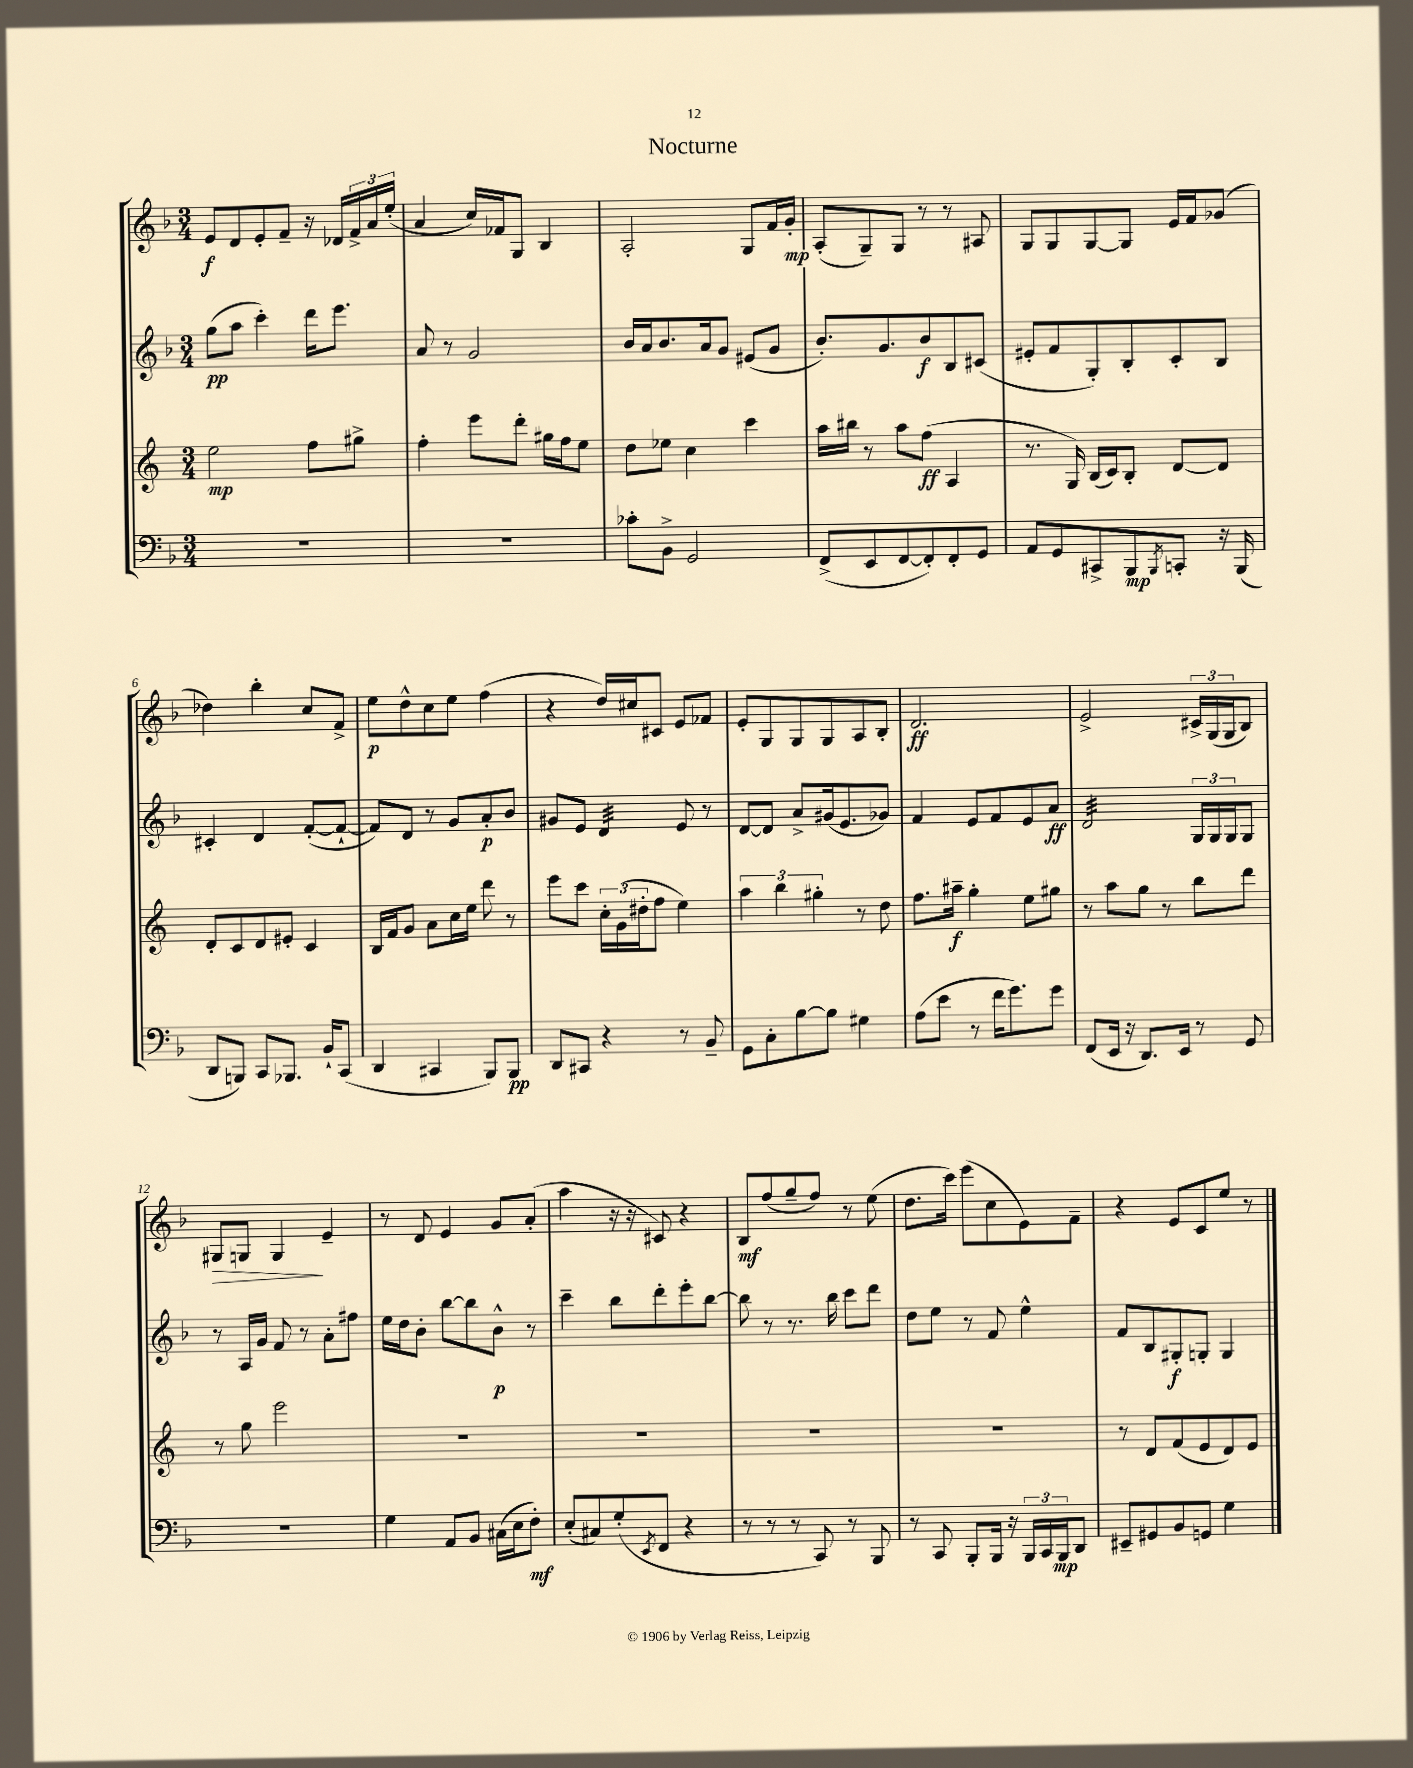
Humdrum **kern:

**kern	**dynam	**kern	**dynam	**kern	**dynam	**kern	**dynam
*part4	*part4	*part3	*part3	*part2	*part2	*part1	*part1
*staff4	*staff4	*staff3	*staff3	*staff2	*staff2	*staff1	*staff1
*clefF4	*	*clefG2	*	*clefG2	*	*clefG2	*
*k[b-]	*	*k[]	*	*k[b-]	*	*k[b-]	*
*M3/4	*	*M3/4	*	*M3/4	*	*M3/4	*
=1	=1	=1	=1	=1	=1	=1	=1
2.r	.	2ee\	mp	(8gg\L	pp	8e/L	f
.	.	.	.	8aa\J	.	8d/	.
.	.	.	.	4ccc'\)	.	8e'/	.
.	.	.	.	.	.	8f~/J	.
.	.	8ff\L	.	16ddd\KL	.	16r	.
.	.	.	.	8.eee\J	.	16d-X/LL	.
.	.	8gg#X^\J	.	.	.	24f^/	.
.	.	.	.	.	.	24a/	.
.	.	.	.	.	.	(24ee'/JJ	.
=2	=2	=2	=2	=2	=2	=2	=2
2.r	.	4ff'\	.	8a/	.	4a/	.
.	.	.	.	8r	.	.	.
.	.	8eee\L	.	2g/	.	16cc/LL)	.
.	.	.	.	.	.	16f-X/J	.
.	.	8ddd'\J	.	.	.	8G/J	.
.	.	16gg#X\LL	.	.	.	4B-/	.
.	.	16ff\J	.	.	.	.	.
.	.	8ee\J	.	.	.	.	.
=3	=3	=3	=3	=3	=3	=3	=3
8c-X'\L	.	8dd\L	.	16b-/LL	.	2A'/	.
.	.	.	.	16a/J	.	.	.
8BB-^\J	.	8ee-X\J	.	8.b-/	.	.	.
2GG/	.	4cc\	.	.	.	.	.
.	.	.	.	16a/k	.	.	.
.	.	.	.	8g/J	.	.	.
.	.	4ccc\	.	(8e#X/L	.	8G/L	.
.	.	.	.	8g/J	.	16f/L	.
.	.	.	.	.	.	16g'/JJ	mp
=4	=4	=4	=4	=4	=4	=4	=4
(8FF^/L	.	16aa\LL	.	8.b-'/L)	.	(8A'/L	.
.	.	16bb#X\JJ	.	.	.	.	.
8EE/	.	8r	.	.	.	8G~/)	.
.	.	.	.	8.g/	.	.	.
[8FF/	.	8aa\L	.	.	.	8G/J	.
8FF'/])	.	(8ff\J	ff	8b-/	f	8r	.
8FF'/	.	4A/	.	8B-/	.	8r	.
8GG/J	.	.	.	(8c#X/J	.	8A#X/	.
=5	=5	=5	=5	=5	=5	=5	=5
8AA/L	.	8.r	.	8e#X'/L	.	8G/L	.
8GG/	.	.	.	8f/	.	8G/	.
.	.	16G/)	.	.	.	.	.
8CC#X^/	.	(16B/LL	.	8G'/)	.	[8G/	.
.	.	16c/J)	.	.	.	.	.
8BBB-/	mp	8B'/J	.	8B-'/	.	8G/J]	.
8qBBB-/	.	.	.	.	.	.	.
8CCn'/J	.	[8d/L	.	8c'/	.	16e/LL	.
.	.	.	.	.	.	16f/J	.
16r	.	8d/J]	.	8B-/J	.	(8g-X/J	.
(16BBB-/	.	.	.	.	.	.	.
!!LO:LB:g=z
=6	=6	=6	=6	=6	=6	=6	=6
8DD/L	.	8d'/L	.	4c#X'/	.	4dd-X\)	.
8BBBn/J)	.	8c/	.	.	.	.	.
8CC/L	.	8d/	.	4d/	.	4bb-'\	.
8.BBB-X/J	.	8e#X'/J	.	.	.	.	.
.	.	4c/	.	([8f'/L	.	8cc/L	.
16BB-`/KL	.	.	.	.	.	.	.
(8CC/J	.	.	.	8f`/J_	.	8f^/J	.
=7	=7	=7	=7	=7	=7	=7	=7
4DD/	.	16B/LL	.	8f/L])	.	8ee\L	p
.	.	16f/J	.	.	.	.	.
.	.	8g/J	.	8d/J	.	8dd^^\	.
4CC#X/	.	8a\L	.	8r	.	8cc\	.
.	.	16cc\L	.	8g/L	.	8ee\J	.
.	.	16ee\JJ	.	.	.	.	.
8BBB-/L)	.	8ddd\	.	8a'/	p	(4ff\	.
8BBB-/J	pp	8r	.	8b-/J	.	.	.
=8	=8	=8	=8	=8	=8	=8	=8
8DD/L	.	8eee\L	.	8g#X/L	.	4r	.
8CC#X/J	.	8ccc\J	.	8e/J	.	.	.
*	*	*	*	*tremolo	*	*	*
4r	.	24cc'\LL	.	32d/LLL	.	16dd/LL)	.
.	.	.	.	32d/	.	.	.
.	.	(24g\	.	.	.	.	.
.	.	.	.	32d/	.	16cc#X/J	.
.	.	24dd#X'\J	.	.	.	.	.
.	.	.	.	32d/	.	.	.
.	.	8ff\J	.	32d/	.	8c#X/J	.
.	.	.	.	32d/	.	.	.
.	.	.	.	32d/	.	.	.
.	.	.	.	32d/JJJ	.	.	.
*	*	*	*	*Xtremolo	*	*	*
8r	.	4ee\)	.	8e/	.	8e/L	.
8BB-~/	.	.	.	8r	.	8f-X/J	.
=9	=9	=9	=9	=9	=9	=9	=9
8GG\L	.	6aa\	.	[8d/L	.	8e'/L	.
8C'\	.	.	.	8d/J]	.	8G/	.
.	.	6bb\	.	.	.	.	.
[8B-\	.	.	.	8a^/L	.	8G/	.
.	.	6gg#X'\	.	.	.	.	.
8B-\J]	.	.	.	(16g#X/k	.	8G/	.
.	.	.	.	8.e/	.	.	.
4G#X\	.	8r	.	.	.	8A/	.
.	.	8dd\	.	8g-X/J)	.	8B-'/J	.
=10	=10	=10	=10	=10	=10	=10	=10
(8A\L	.	8.ff\L	.	4f/	.	2.d/	ff
8e\J	.	.	.	.	.	.	.
.	.	16aa#X~\Jk	f	.	.	.	.
8r	.	4gg'\	.	8e/L	.	.	.
16f\KL	.	.	.	8f/	.	.	.
8.g\)	.	.	.	.	.	.	.
.	.	8ee\L	.	8e/	.	.	.
8g\J	.	8gg#X\J	.	8a/J	ff	.	.
=11	=11	=11	=11	=11	=11	=11	=11
*	*	*	*	*tremolo	*	*	*
(8FF/L	.	8r	.	32d/LLL	.	2e^/	.
.	.	.	.	32d/	.	.	.
.	.	.	.	32d/	.	.	.
.	.	.	.	32d/	.	.	.
16EE/Jk	.	8aa\L	.	32d/	.	.	.
.	.	.	.	32d/	.	.	.
16r	.	.	.	32d/	.	.	.
.	.	.	.	32d/	.	.	.
8.DD/L)	.	8gg\J	.	32d/	.	.	.
.	.	.	.	32d/	.	.	.
.	.	.	.	32d/	.	.	.
.	.	.	.	32d/	.	.	.
.	.	8r	.	32d/	.	.	.
.	.	.	.	32d/	.	.	.
16EE/Jk	.	.	.	32d/	.	.	.
.	.	.	.	32d/JJJ	.	.	.
*	*	*	*	*Xtremolo	*	*	*
8r	.	8bb\L	.	24G/LL	.	24c#X^/LL	.
.	.	.	.	24G/	.	(24G/	.
.	.	.	.	24G/J	.	24G/J	.
8GG/	.	8ddd\J	.	8G/J	.	8B-/J)	.
!!LO:LB:g=z
=12	=12	=12	=12	=12	=12	=12	=12
!	!	!	!	!	!	!	!LO:HP:b
2.r	.	8r	.	8r	.	8G#X/L	>
.	.	8gg\	.	16A/LL	.	8Gn/J	.
.	.	.	.	16g/JJ	.	.	.
.	.	2eee\	.	8f/	.	4G/	.
.	.	.	.	8r	.	.	.
.	.	.	.	8a'\L	.	4e~/	]
.	.	.	.	8ff#X\J	.	.	.
=13	=13	=13	=13	=13	=13	=13	=13
4G\	.	2.r	.	16ee\LL	.	8r	.
.	.	.	.	16dd\J	.	.	.
.	.	.	.	8b-'\J	.	8d/	.
8AA/L	.	.	.	[8bb-\L	.	4e/	.
8BB-/J	.	.	.	8bb-\]	.	.	.
(16C#X\LL	.	.	.	8b-^^\J	p	8g/L	.
16E\J	.	.	.	.	.	.	.
8F'\J)	mf	.	.	8r	.	(8a'/J	.
=14	=14	=14	=14	=14	=14	=14	=14
(8E'/L	.	2.r	.	4ccc~\	.	4aa\	.
8C#X/)	.	.	.	.	.	.	.
(8G'/	.	.	.	8bb-\L	.	16r	.
.	.	.	.	.	.	16r	.
8qEE/	.	.	.	.	.	.	.
8FF/J	.	.	.	8ddd'\	.	8c#X/)	.
4r	.	.	.	8eee'\	.	4r	.
.	.	.	.	[8bb-\J	.	.	.
=15	=15	=15	=15	=15	=15	=15	=15
8r	.	2.r	.	8bb-\]	.	8B-/L	mf
8r	.	.	.	8r	.	(8ff/	.
8r	.	.	.	8.r	.	8gg~/	.
8CC/)	.	.	.	.	.	8ff/J)	.
.	.	.	.	16bb-\	.	.	.
8r	.	.	.	8ccc\L	.	8r	.
8BBB-/	.	.	.	8ddd\J	.	(8ee\	.
=16	=16	=16	=16	=16	=16	=16	=16
8r	.	2.r	.	8dd\L	.	8.dd\L	.
8CC/	.	.	.	8ee\J	.	.	.
.	.	.	.	.	.	16ccc\Jk)	.
8BBB-'/L	.	.	.	8r	.	(8eee\L	.
16BBB-/Jk	.	.	.	8f/	.	8cc\	.
16r	.	.	.	.	.	.	.
24BBB-/LL	.	.	.	4ee^^\	.	8e\)	.
24CC/	.	.	.	.	.	.	.
24BBB-/J	mp	.	.	.	.	.	.
8DD/J	.	.	.	.	.	8f~\J	.
=17	=17	=17	=17	=17	=17	=17	=17
8EE#X~/L	.	8r	.	8f/L	.	4r	.
8GG#X/	.	8d/L	.	8B-/	.	.	.
8BB-/	.	(8f/	.	8G#X'/	f	8e/L	.
8GGn/J	.	8e/	.	8Gn'/J	.	8c/	.
4G\	.	8d/)	.	4G/	.	8ee/J	.
.	.	8e/J	.	.	.	8r	.
==	==	==	==	==	==	==	==
*-	*-	*-	*-	*-	*-	*-	*-
